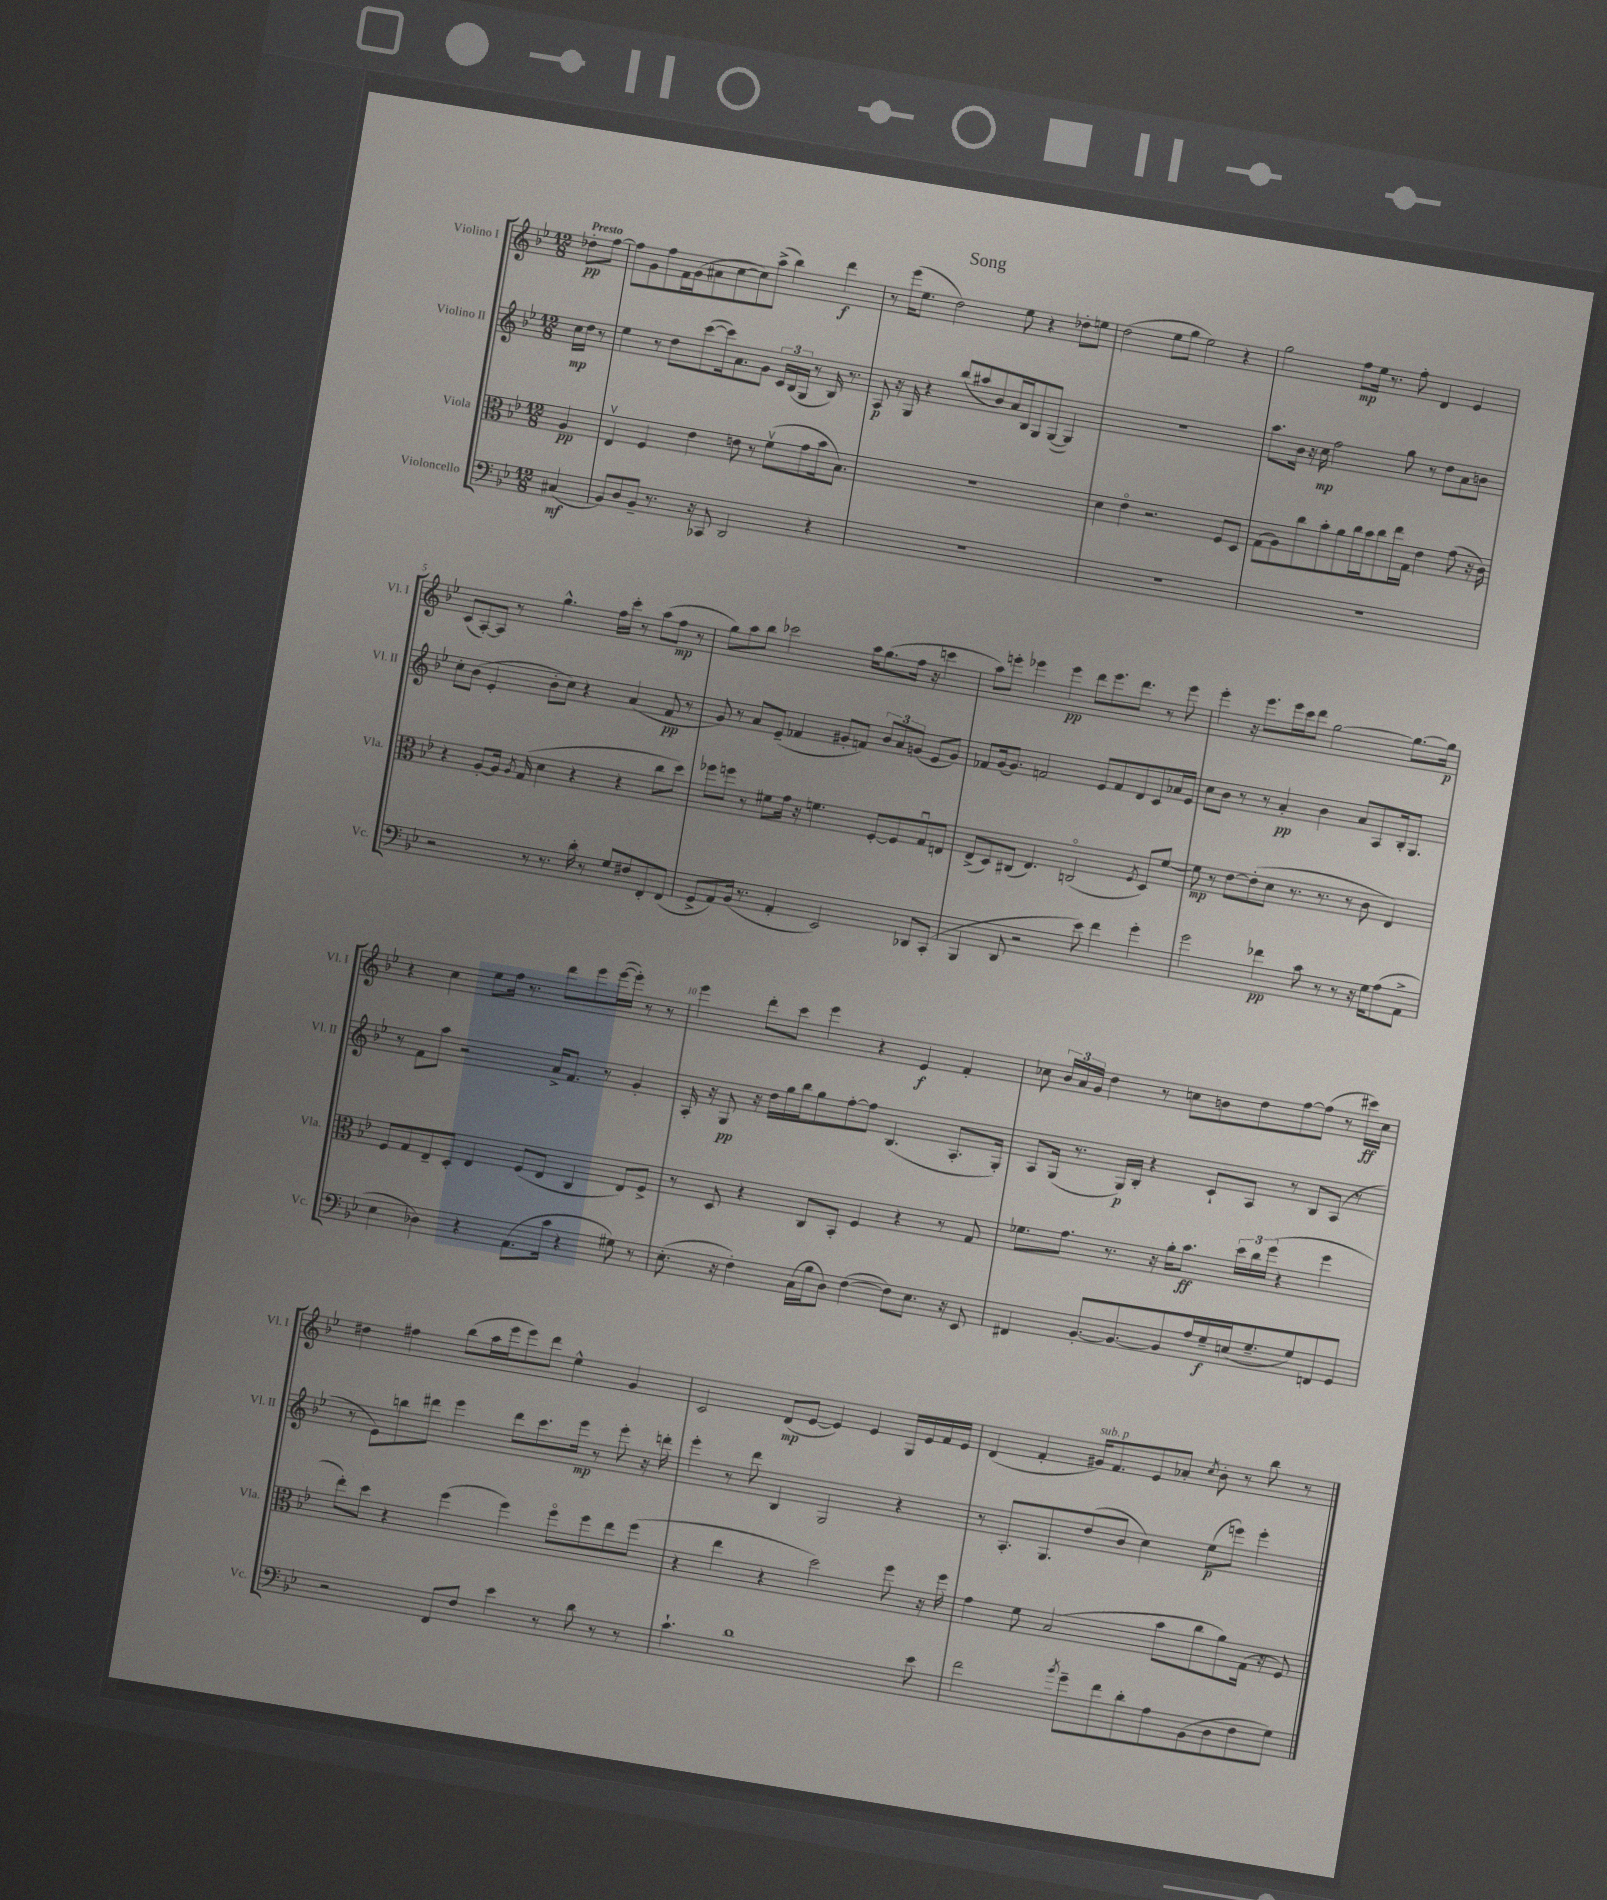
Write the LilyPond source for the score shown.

\header { title = "Song" }
<<
\new StaffGroup <<
\new Staff = "s0" \with { instrumentName = "Violino I" shortInstrumentName = "Vl. I" } {
    \clef treble \key bes \major \numericTimeSignature \time 12/8 \partial 4 \tempo "Presto"
    \autoBeamOff des''8[-.\pp f''8]~ |
    f''8[ g'8 f''8 f'16 g'16( ais'8 c''8~ c''8) a''8]->( bes''4) d'''4\f |
    r8 ees'''16[( ees''8.] d''2) ees''8 r4 des''8[-. e''8] |
    d''2( ees''8[ g''8] ees''2) r4 |
    g''2 f''8[\mp ees''16] r8. f''8-. d'4 ees'4 |
    c'8[( a8~-.) a8] r8 g''4.-^ f''16[ c'''16]-. r8 a''8[( f''8]\mp r8 |
    g''8[) a''8 bes''8] ces'''2 a''16[ g''8.( f''16] r16 c'''4 |
    a''8[) e'''8]-. ees'''4 ees'''4\pp d'''8[ ees'''8. d'''8.] r8 ees'''8 |
    ees'''4-. r16 ees'''8.[ ees'''16 c'''16 d'''8] g''2~ g''8.[~ g''16]\p |
    r4 c''4 ees''8[ f''16] r8. d'''8[ ees'''8 ees'''16~( ees'''16]-.) r8 r8 |
    ees'''4 d'''8[-. c'''8] ees'''4 r4 ees'4\f f'4-. |
    ces''8 \tuplet 3/2 { bes'16[ a'16 g'16] } d''4 r8 c''8[ b'8 d''8 f''8~ f''8]( r8 cis'''16[\ff) c''16] |
    dis''4 fis''4 bes''8[( a''16 ees'''16 ees'''8) d'''8] ees''4-^ g'4 |
    c'2 d'8[\mp( ees'8]~ ees'4) ees'4 g16[ ees'16 f'16 ees'16] |
    d'4( f'4-. gis'16[^\markup { \italic "sub. p" }) f'8. ees'8 aes'8]-. \acciaccatura { c''8 } bes'8-. r8 bes''8 r8 \bar "|." |
}
\new Staff = "s1" \with { instrumentName = "Violino II" shortInstrumentName = "Vl. II" } {
    \clef treble \key bes \major \numericTimeSignature \time 12/8 \partial 4
    \autoBeamOff c''16[\mp d''16] r8 |
    ees''4 r8 d''8[ c'''8~( c'''16) a'8. g'8] \tuplet 3/2 { c'16[ bes16( g16] } r8 bes16) r8. |
    a8\p r16 g16 r4 bes''8[( ais''8 bes'8) a'16 bes16 g8 g8]~( g4) |
    R1. |
    a''8.[ bes'16] r16 c''16\mp f''2 g''8 r8 d''8[ a'8 b'8] |
    c''8[-. bes'8]( ees'4-. bes'8[-. c''8]) r4 a'4( f'8\pp r8 |
    g'8) r8 a'8[ ees'8]--( fes'4 gis'8[-. f'8]) \tuplet 3/2 { bes'8[ a'8 g'8]( } ees'8[ g'8]) |
    fes'8[ g'16( g'8.]) f'2 ees'8[ f'8 d'8 c'8 aes'16 ees'16] |
    c''8[ bes'8] r8 r8 a'4-.\pp bes'4 a'8[ a8 bes16-. g8.] |
    r8 f'8[ a''8] r2 a'16[-> f'8.] r8 g'4-. |
    a16-. r16 g8\pp r16 d''16[ g''16 bes''16 g''8 f''8~-. f''8] bes4.( a8.[-. g16]-.) |
    a8[ g16]( r8. g16[\p) bes16]-. r4 c'8[-! a8] r8 bes8[ a8]( r8 |
    r8 ees'8[) b''8 dis'''8] ees'''4 dis'''8[ c'''8. ees'''16]\mp r8 ees'''8-. r16 d'''16-. |
    ees'''4-. r8 d'''8 bes4 g2 r4 |
    r8 a8.[-. g8. d''8( bes'8] c''4) ees''8[\p( e'''8]) e'''4-. \bar "|." |
}
\new Staff = "s2" \with { instrumentName = "Viola" shortInstrumentName = "Vla." } {
    \clef alto \key bes \major \numericTimeSignature \time 12/8 \partial 4
    \autoBeamOff a4\pp |
    ees4\upbow f4 ees'4 e'8 r8 f'8[\upbow( g'8 bes'16 bes8.]) |
    R1. |
    d'4 ees'4\flageolet r2. f8[ d8] |
    g8[( a8) c''8 bes'8-. a'8 c''16 bes'16 c''8 ees''16 g16] ees'4 g'8( r16 c'16) |
    r4 a8[~-. a16] \acciaccatura { a8 } g16( d'4 r4 r4 c''8[ d''8]) |
    fes''8[ f''8] r8 fis'8[ g'16] r16 f'4. f8[~-. f8 g8\downbow e8] |
    ees8[->( d8) cis8]( ees4.) c2\flageolet( \acciaccatura { f8 } d8[) f'8]~ |
    f'8\mp r8 ees'8[~ ees'8-.( d'8] r8. r8. r8 c'8 ees4) |
    f8[ g8 ees8-- d8]-. ees4 f8[( ees8] c4 ees8[) f8]-> |
    r8 d8 r4 c8[ bes,8]-. f4 r4 r8 g8 |
    fes'8.[ g'8.] r8. r16 a'16[-. bes'8.]\ff \tuplet 3/2 { d''16[ c''16 f''16]( } r4 f''4 |
    ees''8[-.) d''8] r4 f''4( f''4) f''8[\flageolet f''8 ees''8 f''8]( |
    r4 ees''4 r4 d''2) f''8 r16 f''16 |
    g'4 f'8 bes2( bes'8[ c''8 a'8) g16]( r16 f8) \bar "|." |
}
\new Staff = "s3" \with { instrumentName = "Violoncello" shortInstrumentName = "Vc." } {
    \clef bass \key bes \major \numericTimeSignature \time 12/8 \partial 4
    \autoBeamOff cis4\mf( |
    bes,8[) d8 bes,8]-- r8. r16 ces,8 d,2 r4 |
    R1. |
    R1. |
    R1. |
    r2 r8 r8. d'16-. r8 g8[ fis8 f,8-. f,8]( |
    g,8[-> a,8) bes,16]( r8. a,4-. ees,2) des,8[ c,8]-.( |
    bes,,4 d,8 r2 ees'8) f'4 g'4-. |
    g'2 fes'4\pp c'8 r8 r8 r16 g16[ a8( a,8]-> |
    ees4 des4) r4 a,8.[( c'16] r4 gis8) r8 |
    ees8.-.( r16 f4-.) c16[( bes16 d8]) f4~( f8[) ees8.] r16 ees,8 |
    fis,4 bes,8.[~-. bes,8.~ bes,8 a16 g16--\f e16( g8.-- g8) f,8 g,8] |
    r2 f,8[ f8] ees'4 r8 d'8 r8 r8 |
    c'4.-! d'1 ees'8 |
    f'2 \acciaccatura { bes'8 } g'8[-- f'8 d'8-. a8 bes,8( d8 f8 g8]) \bar "|." |
}
>>
>>
\layout { \context { \Score \override BarNumber.break-visibility = ##(#f #t #t) barNumberVisibility = #(every-nth-bar-number-visible 5) } }
